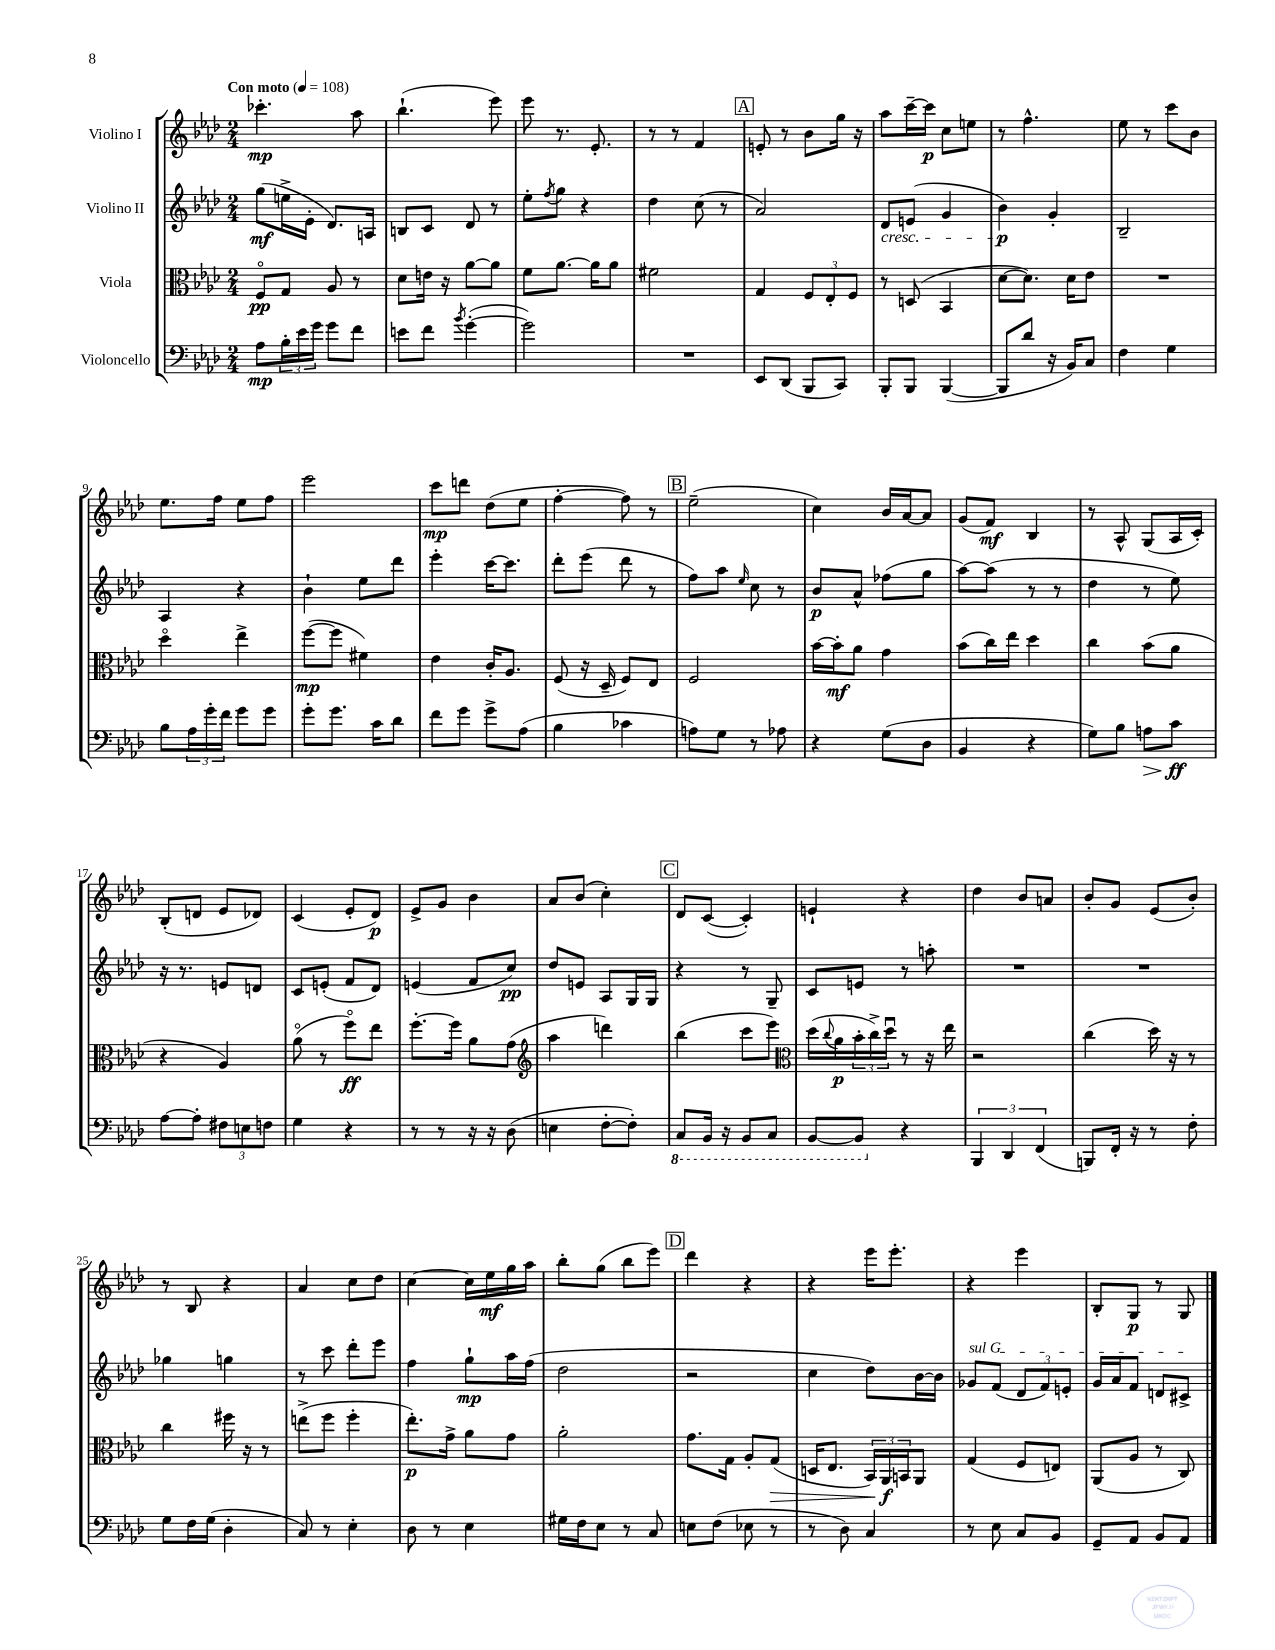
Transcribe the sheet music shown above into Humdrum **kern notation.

**kern	**dynam	**kern	**dynam	**kern	**dynam	**kern	**dynam
*part4	*part4	*part3	*part3	*part2	*part2	*part1	*part1
*staff4	*staff4	*staff3	*staff3	*staff2	*staff2	*staff1	*staff1
*I"Violoncello	*	*I"Viola	*	*I"Violino II	*	*I"Violino I	*
*clefF4	*	*clefC3	*	*clefG2	*	*clefG2	*
*k[b-e-a-d-]	*	*k[b-e-a-d-]	*	*k[b-e-a-d-]	*	*k[b-e-a-d-]	*
*M2/4	*	*M2/4	*	*M2/4	*	*M2/4	*
*MM108	*	*MM108	*	*MM108	*	*MM108	*
=1	=1	=1	=1	=1	=1	=1	=1
!	!	!	!	!	!	!LO:TX:a:B:t=Con moto	!
8A-\L	mp	8F/L	pp	(8gg\L	mf	4.ccc-X'\	mp
24B-'\L	.	8G/J	.	16een^\L	.	.	.
24e-\	.	.	.	.	.	.	.
.	.	.	.	16e-'\JJ	.	.	.
24g\JJ	.	.	.	.	.	.	.
8g\L	.	8A-/	.	8.d-/L)	.	.	.
8f\J	.	8r	.	.	.	8aa-\	.
.	.	.	.	16An/Jk	.	.	.
=2	=2	=2	=2	=2	=2	=2	=2
8en\L	.	8d-\L	.	8Bn/L	.	(4.bb-`\	.
8f\J	.	16en\Jk	.	8c/J	.	.	.
.	.	16r	.	.	.	.	.
8qb-/	.	.	.	.	.	.	.
([4g'\	.	[8a-\L	.	8d-/	.	.	.
.	.	8a-\J]	.	8r	.	8eee-\)	.
=3	=3	=3	=3	=3	=3	=3	=3
2g\])	.	8f\L	.	8ee-'\L	.	8eee-\	.
.	.	.	.	8qff/	.	.	.
.	.	[8.a-\J	.	8gg\J	.	8.r	.
.	.	.	.	4r	.	.	.
.	.	16a-\KL]	.	.	.	8.e-'/	.
.	.	8a-\J	.	.	.	.	.
=4	=4	=4	=4	=4	=4	=4	=4
2r	.	2f#X\	.	4dd-\	.	8r	.
.	.	.	.	.	.	8r	.
.	.	.	.	(8cc\	.	4f/	.
.	.	.	.	8r	.	.	.
!!LO:REH:place=s1:t=A
=5	=5	=5	=5	=5	=5	=5	=5
8EE-/L	.	4G/	.	2a-/)	.	8en'/	.
(8DD-/J	.	.	.	.	.	8r	.
8BBB-/L	.	12F/L	.	.	.	8b-\L	.
.	.	12E-'/	.	.	.	.	.
8CC/J)	.	.	.	.	.	16gg\Jk	.
.	.	12F/J	.	.	.	.	.
.	.	.	.	.	.	16r	.
=6	=6	=6	=6	=6	=6	=6	=6
!	!	!	!	!LO:TX:b:i:t=cresc.	!	!	!
8BBB-'/L	.	8r	.	8d-/L	.	8aa-\L	.
8BBB-/J	.	(8Dn/	.	(8en/J	.	[16ccc~\L	.
.	.	.	.	.	.	16ccc\JJ]	p
([4BBB-/	.	4BB-/	.	4g/	.	8cc\L	.
.	.	.	.	.	.	8een\J	.
=7	=7	=7	=7	=7	=7	=7	=7
8BBB-/L]	.	[8d-\L	.	4b-\)	p	8r	.
8d-/J	.	8.d-\J])	.	.	.	4.ff^^\	.
16r	.	.	.	4g'/	.	.	.
16BB-/KL)	.	16d-\KL	.	.	.	.	.
8C/J	.	8e-\J	.	.	.	.	.
=8	=8	=8	=8	=8	=8	=8	=8
4F\	.	2r	.	2B-~/	.	8ee-\	.
.	.	.	.	.	.	8r	.
4G\	.	.	.	.	.	8ccc\L	.
.	.	.	.	.	.	8b-\J	.
!!LO:LB:g=z
=9	=9	=9	=9	=9	=9	=9	=9
8B-\L	.	4dd-\	.	4A-/	.	8.ee-\L	.
24A-\L	.	.	.	.	.	.	.
24g'\	.	.	.	.	.	.	.
.	.	.	.	.	.	16ff\Jk	.
24f\JJ	.	.	.	.	.	.	.
8g\L	.	4ee-^\	.	4r	.	8ee-\L	.
8g\J	.	.	.	.	.	8ff\J	.
=10	=10	=10	=10	=10	=10	=10	=10
8g'\L	.	([8ff\L	mp	4b-`\	.	2eee-\	.
8.g\J	.	8ff\J]	.	.	.	.	.
.	.	4f#X\)	.	8ee-\L	.	.	.
16c\KL	.	.	.	.	.	.	.
8d-\J	.	.	.	8ddd-\J	.	.	.
=11	=11	=11	=11	=11	=11	=11	=11
8f\L	.	4e-\	.	4eee-'\	.	8ccc\L	mp
8g\J	.	.	.	.	.	8dddn\J	.
8g^\L	.	16c'/KL	.	[16ccc\KL	.	(8dd-\L	.
.	.	8.A-/J	.	8.ccc\J]	.	.	.
(8A-\J	.	.	.	.	.	8ee-\J	.
=12	=12	=12	=12	=12	=12	=12	=12
4B-\	.	(8F/	.	8ddd-'\L	.	[4ff'\	.
.	.	16r	.	(8eee-\J	.	.	.
.	.	16D-~/	.	.	.	.	.
4c-X\	.	8F/L)	.	8ddd-\	.	8ff\])	.
.	.	8E-/J	.	8r	.	8r	.
!!LO:REH:place=s1:t=B
=13	=13	=13	=13	=13	=13	=13	=13
8An\L)	.	2F/	.	8ff\L)	.	(2ee-~\	.
8G\J	.	.	.	8aa-\J	.	.	.
.	.	.	.	16qqee-/	.	.	.
8r	.	.	.	8cc\	.	.	.
8A-X\	.	.	.	8r	.	.	.
=14	=14	=14	=14	=14	=14	=14	=14
4r	.	[16b-\LL	.	8b-/L	p	4cc\)	.
.	.	16b-'\J]	mf	.	.	.	.
.	.	8a-\J	.	8a-^^/J	.	.	.
(8G\L	.	4g\	.	(8ff-X\L	.	16b-/LL	.
.	.	.	.	.	.	[16a-/J	.
8D-\J	.	.	.	8gg\J	.	8a-/J]	.
=15	=15	=15	=15	=15	=15	=15	=15
4BB-/	.	(8b-\L	.	[8aa-\L)	.	(8g/L	.
.	.	16cc\L)	.	(8aa-\J]	.	8f/J)	mf
.	.	16ee-\JJ	.	.	.	.	.
4r	.	4dd-\	.	8r	.	4B-/	.
.	.	.	.	8r	.	.	.
=16	=16	=16	=16	=16	=16	=16	=16
8G\L)	.	4cc\	.	4dd-\	.	8r	.
8B-\J	.	.	.	.	.	8A-^^/	.
!	!LO:HP:b	!	!	!	!	!	!
8An\L	>	(8b-\L	.	8r	.	(8G/L	.
8c\J	ff	8a-\J	.	8ee-\)	.	16A-/L	.
.	.	.	.	.	.	16c'/JJ)	.
.	]	.	.	.	.	.	.
!!LO:LB:g=z
=17	=17	=17	=17	=17	=17	=17	=17
[8A-\L	.	4r	.	16r	.	(8B-'/L	.
.	.	.	.	8.r	.	.	.
8A-'\J]	.	.	.	.	.	8dn/J	.
12F#X\L	.	4A-/)	.	8en/L	.	8e-/L	.
12En\	.	.	.	.	.	.	.
.	.	.	.	8dn/J	.	8d-X/J)	.
12Fn\J	.	.	.	.	.	.	.
=18	=18	=18	=18	=18	=18	=18	=18
4G\	.	(8a-\	.	8c/L	.	(4c/	.
.	.	8r	.	(8en'/J	.	.	.
4r	.	8ff\L)	ff	8f/L	.	8e-'/L	.
.	.	8ee-\J	.	8d-/J)	.	8d-/J)	p
=19	=19	=19	=19	=19	=19	=19	=19
8r	.	[8.ff'\L	.	(4en/	.	8e-^/L	.
8r	.	.	.	.	.	8g/J	.
.	.	16ff\Jk]	.	.	.	.	.
16r	.	8a-\L	.	8f/L	.	4b-\	.
16r	.	.	.	.	.	.	.
(8D-\	.	(8g\J	.	8cc/J)	pp	.	.
=20	=20	=20	=20	=20	=20	=20	=20
*	*	*clefG2	*	*	*	*	*
4En\	.	4aa-\	.	8dd-/L	.	8a-/L	.
.	.	.	.	8en/J	.	(8b-/J	.
[8F'\L	.	4dddn\)	.	8A-/L	.	4cc'\)	.
8F'\J])	.	.	.	16G/L	.	.	.
.	.	.	.	16G/JJ	.	.	.
!!LO:REH:place=s1:t=C
=21	=21	=21	=21	=21	=21	=21	=21
*8ba	*	*	*	*	*	*	*
8CC/L	.	(4bb-\	.	4r	.	8d-/L	.
16BBB-/Jk	.	.	.	.	.	([8c/J	.
16r	.	.	.	.	.	.	.
8BBB-/L	.	8ccc\L	.	8r	.	4c'/])	.
8CC/J	.	8eee-\J)	.	8G~/	.	.	.
=22	=22	=22	=22	=22	=22	=22	=22
*	*	*clefC3	*	*	*	*	*
[8BBB-/L	.	(16dd-\LL	.	8c/L	.	4en`/	.
.	.	8qqcc/	.	.	.	.	.
.	.	16a-\	p	.	.	.	.
8BBB-/J]	.	24b-'\	.	8en/J	.	.	.
.	.	24cc^\)	.	.	.	.	.
.	.	24dd-u\JJ	.	.	.	.	.
*X8ba	*	*	*	*	*	*	*
4r	.	8r	.	8r	.	4r	.
.	.	16r	.	8aan'\	.	.	.
.	.	16ee-\	.	.	.	.	.
=23	=23	=23	=23	=23	=23	=23	=23
6BBB-/	.	2r	.	2r	.	4dd-\	.
6DD-/	.	.	.	.	.	.	.
.	.	.	.	.	.	8b-/L	.
(6FF/	.	.	.	.	.	.	.
.	.	.	.	.	.	8an/J	.
=24	=24	=24	=24	=24	=24	=24	=24
8BBBn/L)	.	(4cc\	.	2r	.	8b-'/L	.
16FF'/Jk	.	.	.	.	.	8g/J	.
16r	.	.	.	.	.	.	.
8r	.	16dd-\)	.	.	.	(8e-/L	.
.	.	16r	.	.	.	.	.
8F'\	.	8r	.	.	.	8b-'/J)	.
!!LO:LB:g=z
=25	=25	=25	=25	=25	=25	=25	=25
8G\L	.	4cc\	.	4gg-X\	.	8r	.
16F\L	.	.	.	.	.	8B-/	.
(16G\JJ	.	.	.	.	.	.	.
4D-'\	.	16ff#X\	.	4ggn\	.	4r	.
.	.	16r	.	.	.	.	.
.	.	8r	.	.	.	.	.
=26	=26	=26	=26	=26	=26	=26	=26
8C/)	.	(8een^\L	.	8r	.	4a-/	.
8r	.	8ff\J	.	8ccc\	.	.	.
4E-'\	.	4ff'\	.	8ddd-'\L	.	8cc\L	.
.	.	.	.	8eee-\J	.	8dd-\J	.
=27	=27	=27	=27	=27	=27	=27	=27
8D-\	.	8.ee-'\L)	p	4ff\	.	[4cc\	.
8r	.	.	.	.	.	.	.
.	.	16g^\Jk	.	.	.	.	.
4E-\	.	8a-\L	.	8gg`\L	mp	16cc\LL]	.
.	.	.	.	.	.	16ee-\	mf
.	.	8g\J	.	16aa-\L	.	16gg\	.
.	.	.	.	(16ff\JJ	.	16aa-\JJ	.
=28	=28	=28	=28	=28	=28	=28	=28
16G#X\LL	.	2a-'\	.	2dd-\	.	8bb-'\L	.
16F\J	.	.	.	.	.	.	.
8E-\J	.	.	.	.	.	(8gg\J	.
8r	.	.	.	.	.	8bb-\L	.
8C/	.	.	.	.	.	8eee-\J)	.
!!LO:REH:place=s1:t=D
=29	=29	=29	=29	=29	=29	=29	=29
8En\L	.	8.g\L	.	2r	.	4ddd-\	.
(8F\J	.	.	.	.	.	.	.
.	.	16G\Jk	.	.	.	.	.
8E-X\	.	8A-'/L	.	.	.	4r	.
!	!	!	!LO:HP:b	!	!	!	!
8r	.	(8G/J	>	.	.	.	.
=30	=30	=30	=30	=30	=30	=30	=30
8r	.	16Dn/KL	.	4cc\	.	4r	.
.	.	8.E-/J	.	.	.	.	.
8D-\)	.	.	.	.	.	.	.
4C/	.	24BB-/LL)	.	8dd-\L)	.	16eee-\KL	.
.	.	24AA-/	f	.	.	.	.
.	.	.	.	.	.	8.eee-'\J	.
.	.	24BBn/J	]	.	.	.	.
.	.	8AA-/J	.	[16b-\L	.	.	.
.	.	.	.	16b-\JJ]	.	.	.
=31	=31	=31	=31	=31	=31	=31	=31
!	!	!	!	!LO:TX:a:i:t=sul G	!	!	!
8r	.	(4G/	.	8g-X/L	.	4r	.
8E-\	.	.	.	(8f/J	.	.	.
8C/L	.	8F/L	.	12d-/L	.	4eee-\	.
.	.	.	.	12f/)	.	.	.
8BB-/J	.	8En/J)	.	.	.	.	.
.	.	.	.	12en'/J	.	.	.
=32	=32	=32	=32	=32	=32	=32	=32
8GG~/L	.	(8AA-/L	.	16g/LL	.	8B-'/L	.
.	.	.	.	16a-/J	.	.	.
8AA-/J	.	8A-/J	.	8f/J	.	8G/J	p
8BB-/L	.	8r	.	8dn/L	.	8r	.
8AA-/J	.	8C/)	.	8c#X^/J	.	8G/	.
==	==	==	==	==	==	==	==
*-	*-	*-	*-	*-	*-	*-	*-
